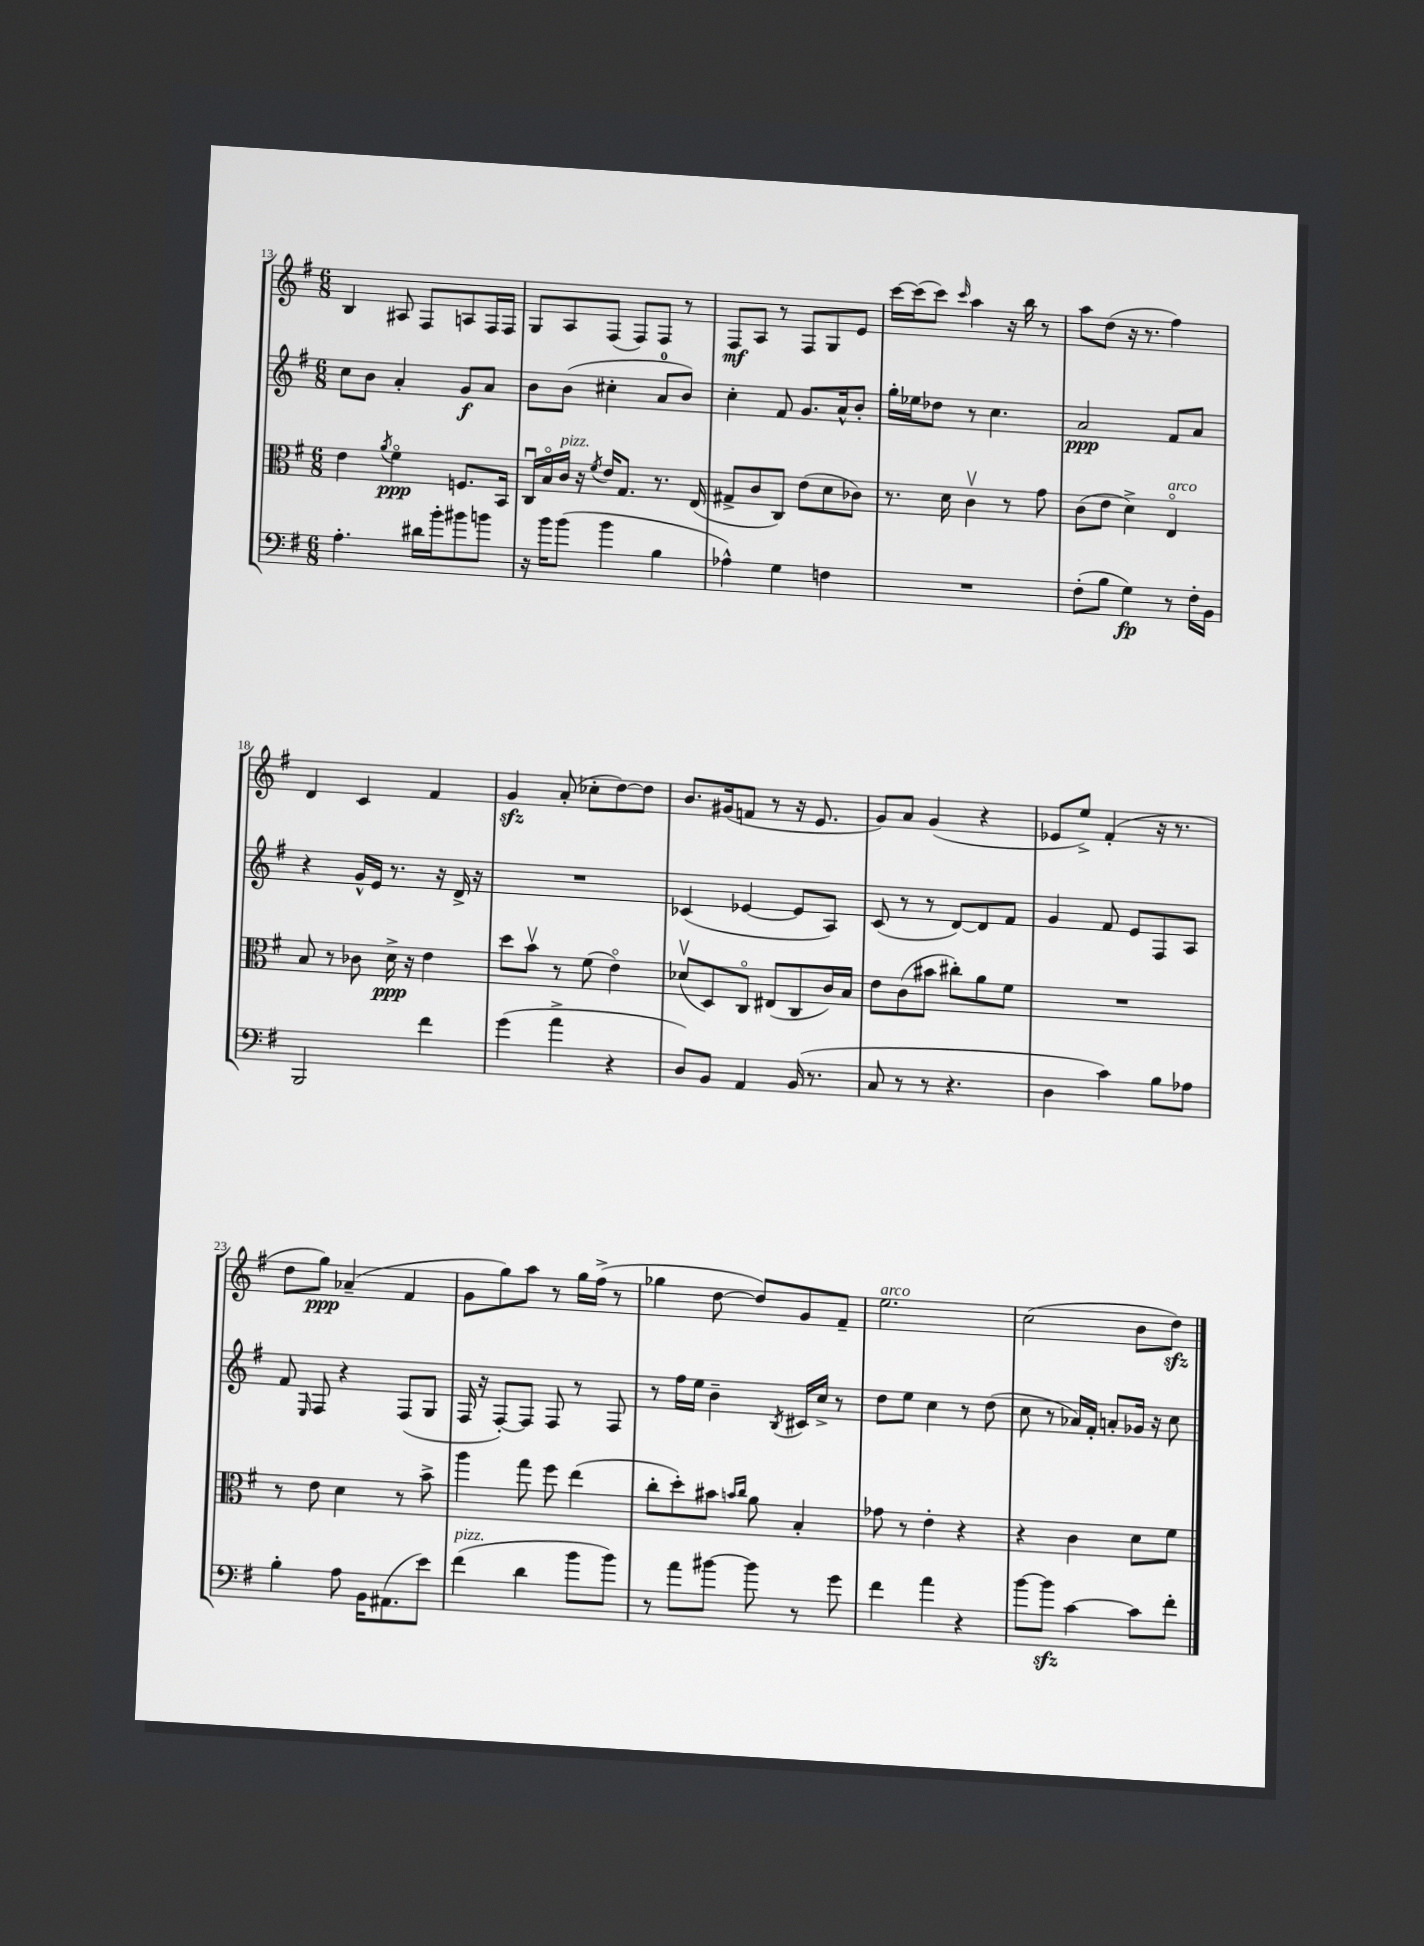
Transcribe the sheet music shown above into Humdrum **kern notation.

**kern	**kern	**kern	**kern
*staff4	*staff3	*staff2	*staff1
*clefF4	*clefC3	*clefG2	*clefG2
*k[f#]	*k[f#]	*k[f#]	*k[f#]
*M6/8	*M6/8	*M6/8	*M6/8
4.A'\	4e\	8cc\L	4B/
.	.	8b\J	.
.	8qa/	.	.
.	4f#o\	4a'/	8A#/
16d#\LL	.	.	8F#/L
16b'\J	.	.	.
8b#\	8.F/L	8g/L	8A/
8b\J	.	8a/J	16F#/L
.	16BB/Jk	.	16F#/JJ
=	=	=	=
16r	16Cu/LL	8b\L	8G/L
16b\LK	16Bo/	.	.
(8b\J	16c/JJ	(8b\J	8A/
.	16r	.	.
.	8qf#/	.	.
4b\	16e/LK	4cc#'\	(8F#/J
.	8.G/J	.	.
.	.	.	8F#/L)
4B\	8.r	8a/L	8F#/J
.	.	8b/J)	8r
.	(16E/	.	.
=	=	=	=
4A-^^\)	8G#^/L	4cc'\	8F#/L
.	8c/	.	8A/J
4G\	8C/J)	8f#/	8r
.	(8e\L	8.g/L	8F#/L
4F\	8d\	.	8G/
.	.	16a^^/k	.
.	8c-\J)	8b'/J	8e/J
=	=	=	=
2.r	8.r	16gg'\LL	[16ccc\LL
.	.	16ee-\J	(16ccc\]J
.	.	8dd-\J	8ccc\J)
.	16d\	.	.
.	.	.	16qqccc/
.	4cv\	8r	4aa\
.	.	4.cc\	.
.	8r	.	16r
.	.	.	16bb\
.	8g\	.	8r
=	=	=	=
(8F#'\L	(8c\L	2a/	8aa\L
8B\J	8e\J	.	(8dd\J
4G\)	4d^\)	.	16r
.	.	.	8.r
8r	4Eo/	8f#/L	4ff#\)
16F#'\LL	.	8a/J	.
16BB\JJ	.	.	.
=	=	=	=
2BBB/	8B/	4r	4d/
.	8r	.	.
.	8c-\	16g^^/LL	4c/
.	.	16e/JJ	.
.	16d^\	8.r	.
.	16r	.	.
4f#\	4e\	.	4f#/
.	.	16r	.
.	.	16d^/	.
.	.	16r	.
=	=	=	=
(4g\	8dd\L	2.r	4g/
.	8bv\J	.	.
4a^\	8r	.	(8a'/
.	(8f#\	.	8cc-'\L
4r	4eo\)	.	[8dd\)
.	.	.	8dd\]J
=	=	=	=
8D/L)	(8d-v/L	(4c-/	8.b/L
8BB/J	8D/)	.	.
.	.	.	(16g#/k
4AA/	8Co/J	[4e-/	8f/J
.	(8E#/L	.	8r
(16BB/	8C/	8e-/]L	16r
8.r	.	.	8.e/
.	16c/L)	8A/J)	.
.	16B/JJ	.	.
=	=	=	=
8C/	8e\L	(8c/	8g/L)
8r	(8c\	8r	8a/J
8r	8b#\J	8r	(4g/
4.r	8cc#'\L)	[8d/L)	.
.	8a\	8d/]	4r
.	8f#\J	8f#/J	.
=	=	=	=
4D\	2.r	4g/	8e-/L
.	.	.	8ee^/J)
4c\)	.	8f#/	(4f#'/
.	.	8e/L	.
8B\L	.	8F#/	16r
.	.	.	8.r
8A-\J	.	8A/J	.
=	=	=	=
4B'\	8r	8f#/	8dd\L
.	.	16qqE/	.
.	8e\	8F#/	8gg\J)
8A\	4d\	4r	(4a-~/
16BB\LK	.	.	.
(8.AA#\	.	.	.
.	8r	(8F#/L	4f#/
8e\J)	8b^\	8G/J	.
=	=	=	=
(4f#\	4aa\	16F#/	8g\L
.	.	16r	.
.	.	[8F#'/L)	8gg\)
4d\	8gg\	8F#/]J	8aa\J
.	8ff#\	8F#/	8r
8b\L	(4ee\	8r	16gg\LL
.	.	.	(16ff#^\JJ
8b\J)	.	8F#/	8r
=	=	=	=
8r	8cc'\L	8r	4gg-\
8a\L	8dd'\)	16ff#\LL	.
.	.	16ee\JJ	.
[8b#\J	8b#\J	4b~\	[8dd\
.	16qqb/LL	.	.
.	16qqcc/JJ	.	.
8b#\]	8a\	.	8dd/]L)
.	.	8qB/	.
8r	4B'/	16c#/LL	8g/
.	.	16cc^/JJ	.
8g\	.	8r	8f#~/J
=	=	=	=
4f#\	8g-\	8dd\L	2.ee\
.	8r	8ee\J	.
4a\	4e'\	4cc\	.
4r	4r	8r	.
.	.	(8dd\	.
=	=	=	=
[8b\L	4r	8cc\	(2cc\
8b\]J	.	8r	.
[4c\	4c\	16a-/LL)	.
.	.	16f#'/JJ	.
.	.	8a'/L	.
8c\]L	8d\L	16g-/Jk	8b\L
.	.	16r	.
8f#'\J	8f#\J	8cc\	8dd\J)
==	==	==	==
*-	*-	*-	*-
